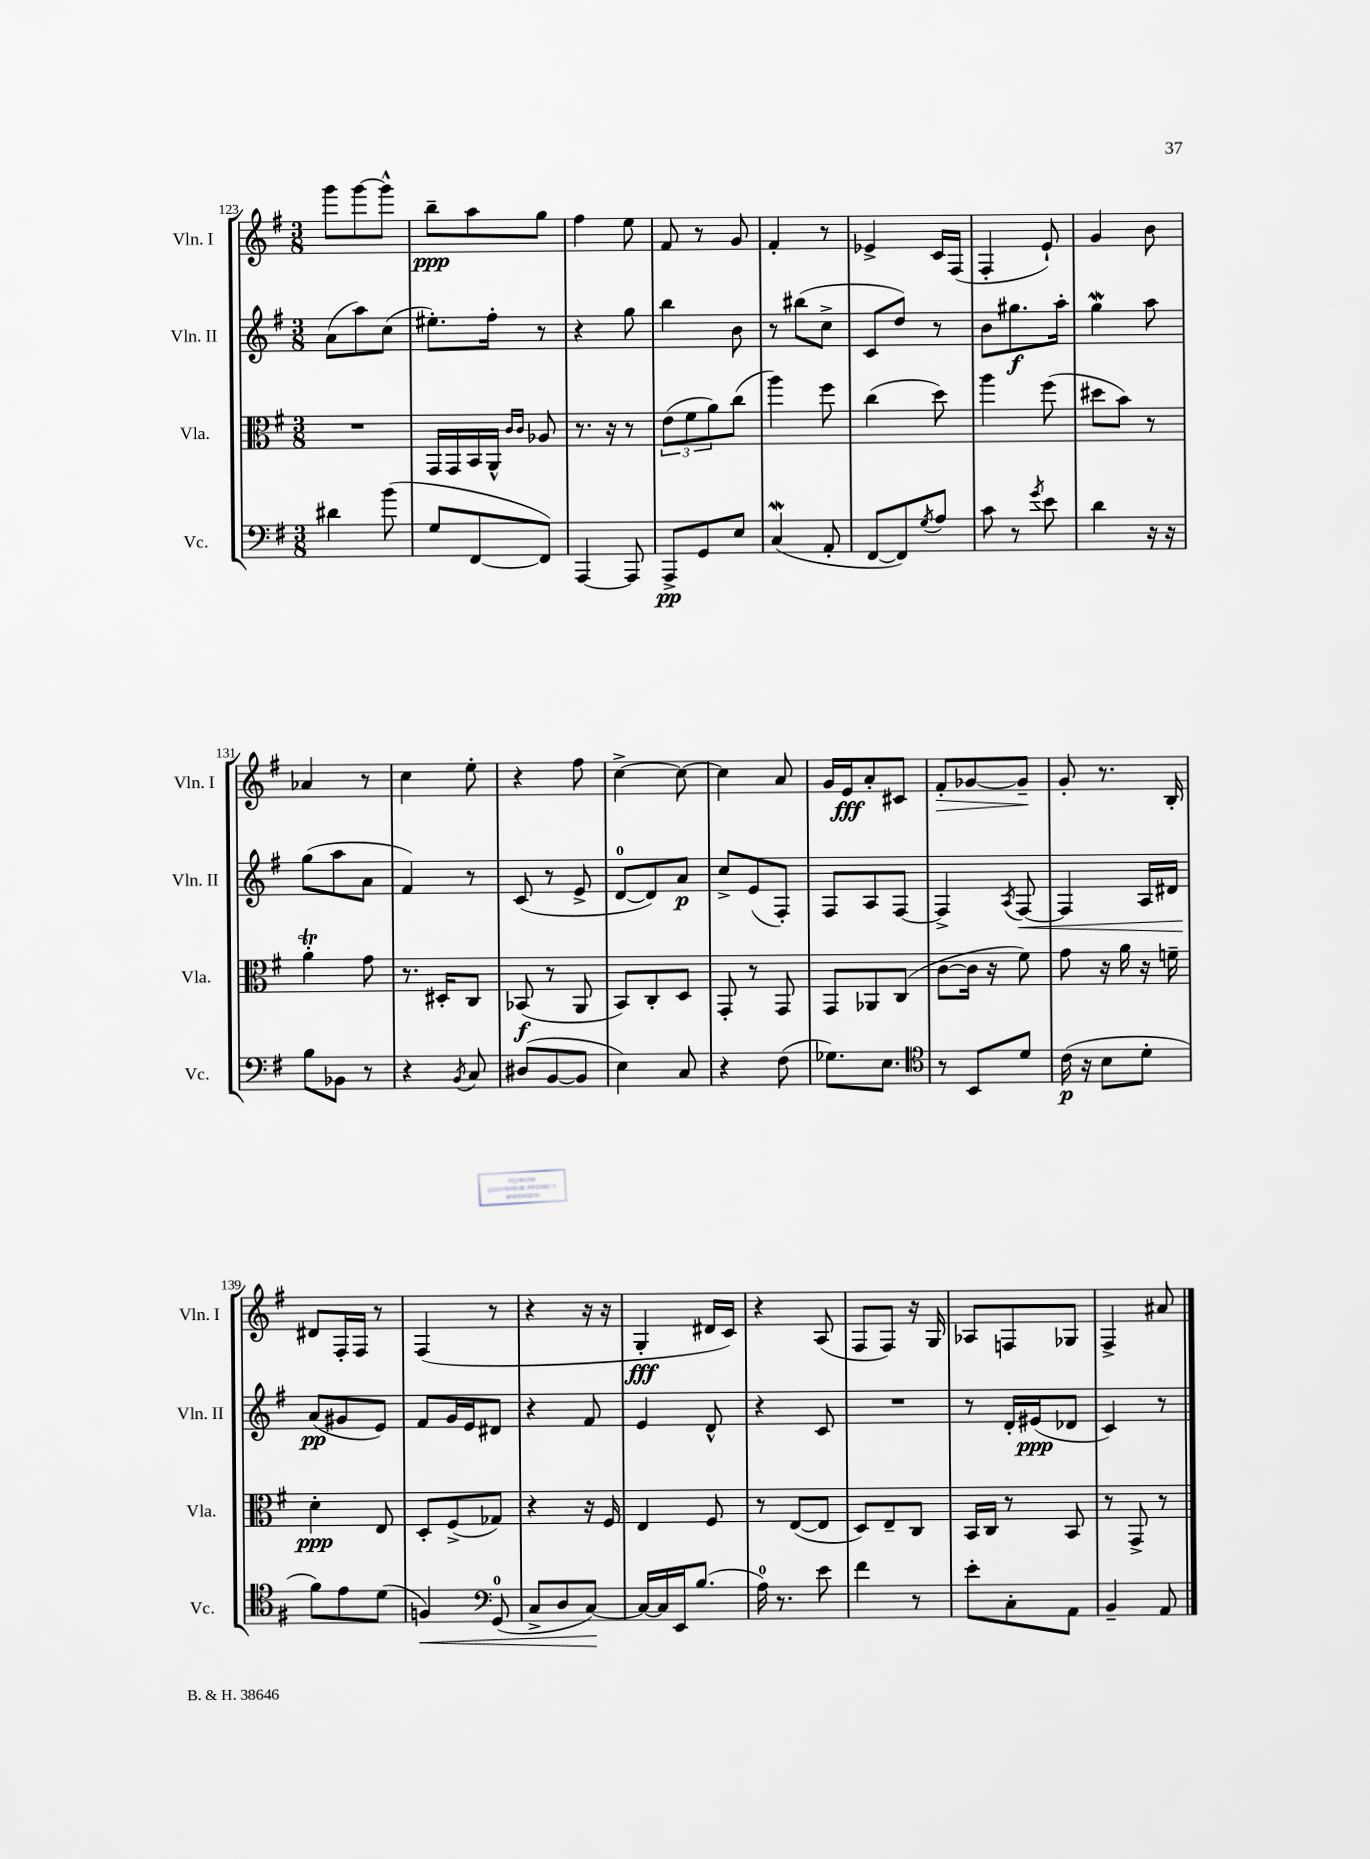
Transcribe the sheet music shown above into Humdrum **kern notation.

**kern	**kern	**kern	**kern
*staff4	*staff3	*staff2	*staff1
*clefF4	*clefC3	*clefG2	*clefG2
*k[f#]	*k[f#]	*k[f#]	*k[f#]
*M3/8	*M3/8	*M3/8	*M3/8
4d#	4.r	(8a	8ggg
.	.	8aa)	[8ggg
(8b	.	(8cc	8ggg^^]
=	=	=	=
8G	16GG	8.ee#')	8bb~
.	16GG	.	.
[8FF#	16BB	.	8aa
.	16AA^^	16ff#'	.
.	16qqc	.	.
.	16qqc	.	.
8FF#])	8A-	8r	8gg
=	=	=	=
[4AAA	8.r	4r	4ff#
.	16r	.	.
8AAA]	8r	8gg	8ee
=	=	=	=
8AAA^	(12e	4bb	8f#
.	12f#	.	.
8GG	.	.	8r
.	12a)	.	.
8E	(8cc	8b	8g
=	=	=	=
(4C	4aa)	8r	4f#'
.	.	(8bb#	.
8AA'	8ff#	8cc^	8r
=	=	=	=
[8FF#	(4cc	8c	4e-^
8FF#])	.	8dd)	.
8qG	.	.	.
8A	8dd)	8r	16c
.	.	.	(16F#
=	=	=	=
8c	4aa	8b	4F#'
8r	.	8.gg#	.
8qg	.	.	.
8e	(8ff#	.	8e`)
.	.	16aa'	.
=	=	=	=
4d	8dd#	4gg	4g
.	8b)	.	.
16r	8r	8aa	8b
16r	.	.	.
=	=	=	=
8B	4a'	(8gg	4a-
8BB-	.	8aa	.
8r	8g	8a	8r
=	=	=	=
4r	8.r	4f#)	4cc
.	16D#'	.	.
8qBB	.	.	.
8C	8C	8r	8ee'
=	=	=	=
(8D#	(8BB-	(8c	4r
[8BB	8r	8r	.
8BB]	8AA	8e^	8ff#
=	=	=	=
4E)	8BB)	[8d	[4cc^
.	8C'	8d])	.
8C	8D	8a	8cc_
=	=	=	=
4r	8GG'	8cc^	4cc]
.	8r	(8e	.
(8F#	8GG	8F#')	8a
=	=	=	=
8.G-)	8GG	8F#	16g
.	.	.	16e
.	8AA-	8A	8a'
8.E	.	.	.
.	(8C	[8F#	8c#
=	=	=	=
*clefC4	*	*	*
8r	[8c	4F#^]	8f#'
8BB	16c]	.	[8g-
.	16r	.	.
.	.	8qA	.
8d	8f#)	[8F#	8g-~]
=	=	=	=
(16c	8g	4F#]	8g'
16r	.	.	.
8B	16r	.	8.r
.	16a	.	.
8d'	16r	16A	.
.	16f~	16d#	16B'
=	=	=	=
8f#)	4d'	(8a	8d#
8e	.	8g#	16F#'
.	.	.	16F#
(8d	8E	8e)	8r
=	=	=	=
4F)	8D'	8f#	(4F#
.	(8F#^	16g	.
.	.	16e	.
*clefF4	*	*	*
(8GG	8G-)	8d#	8r
=	=	=	=
8C^	4r	4r	4r
8D	.	.	.
[8C)	16r	8f#	16r
.	16F#	.	16r
=	=	=	=
16C_	4E	4e	4G'
16C]	.	.	.
16EE	.	.	.
(8.B	.	.	.
.	8F#	8d^^	16d#
.	.	.	16c)
=	=	=	=
16A)	8r	4r	4r
8.r	.	.	.
.	([8E	.	.
8e	8E]	8c	(8A
=	=	=	=
4f#	8D)	4.r	8F#
.	8E~	.	8F#)
8r	8C	.	16r
.	.	.	16G
=	=	=	=
8e'	16BB	8r	8A-
.	16C	.	.
8C'	8r	16d'	8F
.	.	(16e#	.
8AA	8BB	8d-	8G-
=	=	=	=
4BB~	8r	4c)	4F#^
.	8GG^	.	.
8AA	8r	8r	8a#
==	==	==	==
*-	*-	*-	*-
